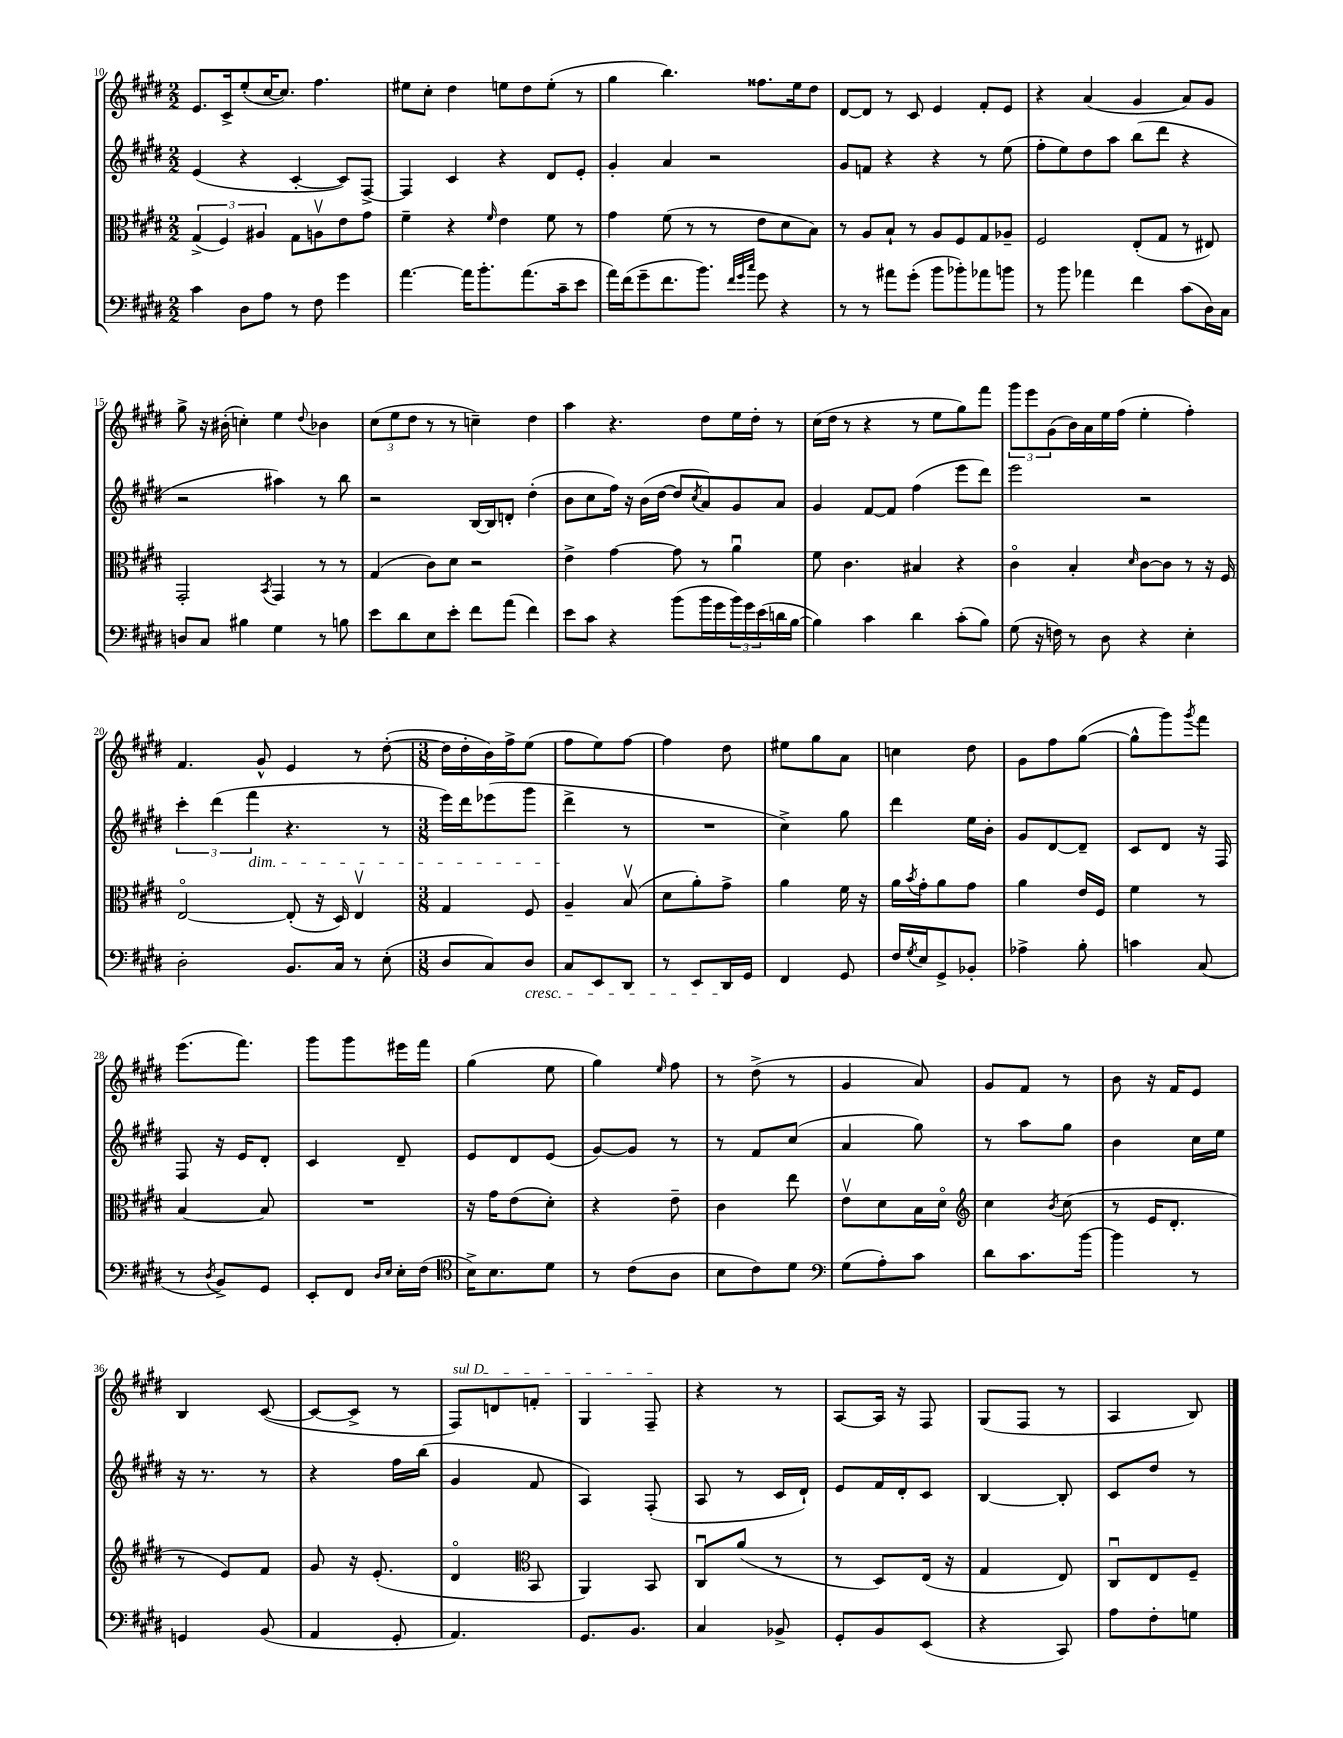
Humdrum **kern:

**kern	**kern	**kern	**kern
*part4	*part3	*part2	*part1
*staff4	*staff3	*staff2	*staff1
*clefF4	*clefC3	*clefG2	*clefG2
*k[f#c#g#d#]	*k[f#c#g#d#]	*k[f#c#g#d#]	*k[f#c#g#d#]
*M2/2	*M2/2	*M2/2	*M2/2
=10	=10	=10	=10
4c#\	(6G#^/	(4e/	8.e/L
.	6F#/)	.	.
.	.	.	16c#^/k
8D#\L	.	4r	(8ee'/
.	6A#X/	.	.
8A\J	.	.	[16cc#/K
.	.	.	8.cc#/J])
8r	8G#\L	[4c#'/	.
8F#\	8Anv\	.	4.ff#\
4g#\	8e\	8c#/L])	.
.	8g#\J	[8F#^/J	.
=11	=11	=11	=11
[4.a\	4f#~\	4F#/]	8ee#X\L
.	.	.	8cc#'\J
.	4r	4c#/	4dd#\
16a\KL]	.	.	.
8.b'\	.	.	.
.	16qqf#/	.	.
.	4e\	4r	8een\L
(8.a\	.	.	8dd#\
.	8f#\	8d#/L	(8ee'\J
16c#~\k	.	.	.
8e\J	8r	8e'/J	8r
=12	=12	=12	=12
16a\LL)	4g#\	4g#'/	4gg#\
(16f#\J	.	.	.
8g#~\	.	.	.
8.f#\	(8f#\	4a/	4.bb\)
.	8r	.	.
8.b\J)	.	.	.
.	8r	2r	.
32qqf#/LLL	.	.	.
32qqg#/	.	.	.
32qqcc#/JJJ	.	.	.
8g#\	8e\L	.	8.ff##X\L
4r	8d#\	.	.
.	.	.	16ee\k
.	8B\J)	.	8dd#\J
=13	=13	=13	=13
8r	8r	8g#/L	[8d#/L
8r	8A/L	8fn/J	8d#/J]
8a#X\L	8B`/J	4r	8r
(8g#'\J	8r	.	8c#/
8b\L	8A/L	4r	4e/
8b-X'\)	8F#/	.	.
8a-X\	8G#/	8r	8f#'/L
8bn\J	8A-X~/J	(8ee\	8e/J
=14	=14	=14	=14
8r	2F#/	8ff#'\L	4r
8b\	.	8ee\)	.
4a-X\	.	8dd#\	(4a/
.	.	8aa\J	.
4f#\	(8E'/L	(8bb\L	4g#/
.	8G#/J	8ddd#\J	.
(8c#\L	8r	4r	8a/L)
16D#\L)	8E#X/)	.	8g#/J
16C#\JJ	.	.	.
!!LO:LB:g=z
=15	=15	=15	=15
8Dn/L	2GG#'/	2r	8gg#^\
8C#/J	.	.	16r
.	.	.	(16b#X'\
4B#X\	.	.	4ccn'\)
.	8qBB/	.	.
4G#\	4GG#/	4aa#X\)	4ee\
.	.	.	8qqdd#/
8r	8r	8r	4b-X\
8Bn\	8r	8bb\	.
=16	=16	=16	=16
8e\L	(4G#/	2r	(12cc#\L
.	.	.	12ee\
8d#\	.	.	.
.	.	.	12dd#\J
8E\	8c#\L)	.	8r
8e'\J	8d#\J	.	8r
8f#\L	2r	[16B/LL	4ccn~\)
.	.	16B/J]	.
(8a\J	.	8dn'/J	.
4f#\)	.	(4dd#'\	4dd#\
=17	=17	=17	=17
8e\L	4e^\	8b\L	4aa\
8c#\J	.	8cc#\	.
4r	[4g#\	16ff#\Jk)	4.r
.	.	16r	.
.	.	(16b\LL	.
.	.	[16dd#\JJ	.
(8b\L	8g#\]	8dd#/L]	.
.	.	8qcc#/	.
16b\L	8r	8a/)	8dd#\L
16g#\	.	.	.
24b\)	4au\	8g#/	16ee\L
24g#\	.	.	.
.	.	.	16dd#'\JJ
(24e\	.	.	.
16dn\	.	8a/J	8r
[16B\JJ	.	.	.
=18	=18	=18	=18
4B\])	8f#\	4g#/	(16cc#\LL
.	.	.	16dd#\JJ
.	4.c#\	.	8r
4c#\	.	[8f#/L	4r
.	.	8f#/J]	.
4d#\	4B#X/	(4ff#\	8r
.	.	.	8ee\L
(8c#'\L	4r	8eee\L	8gg#\)
8B\J)	.	8ddd#\J)	8fff#\J
=19	=19	=19	=19
(8G#\	4c#\	2eee\	12ggg#\L
.	.	.	12eee\
16r	.	.	.
.	.	.	(12g#\
16Fn\)	.	.	.
8r	4B'/	.	16b\L)
.	.	.	16a\
8D#\	.	.	16ee\
.	.	.	(16ff#\JJ
.	16qqd#/	.	.
4r	[8c#\L	2r	4ee'\
.	8c#\J]	.	.
4E'\	8r	.	4ff#'\)
.	16r	.	.
.	16F#/	.	.
!!LO:LB:g=z
=20	=20	=20	=20
2D#'\	[2E/	6ccc#'\	4.f#/
.	.	(6ddd#\	.
!	!	!LO:TX:b:i:t=dim.	!
.	.	6fff#\	.
.	.	.	8g#^^/
8.BB/L	(8E'/]	4.r	4e/
.	16r	.	.
16C#/Jk	16D#/)	.	.
8r	4Ev/	.	8r
(8E'\	.	8r	([8dd#'\
=21	=21	=21	=21
*M3/8	*M3/8	*M3/8	*M3/8
8D#/L	4G#/	16eee\LL)	16dd#\LL]
.	.	16ddd#\J	16dd#'\
8C#/)	.	(8eee-X\	16b\)
.	.	.	16ff#^\J
!LO:TX:b:i:t=cresc.	!	!	!
8D#/J	8F#/	8ggg#\J	(8ee\J
=22	=22	=22	=22
8C#/L	4A~/	4ddd#^\	8ff#\L
8EE/	.	.	8ee\)
8DD#/J	(8Bv/	8r	[8ff#\J
=23	=23	=23	=23
8r	8d#\L	4.r	4ff#\]
8EE/L	8a'\)	.	.
16DD#/L	8g#^\J	.	8dd#\
16GG#/JJ	.	.	.
=24	=24	=24	=24
4FF#/	4a\	4cc#^\)	8ee#X\L
.	.	.	8gg#\
8GG#/	16f#\	8gg#\	8a\J
.	16r	.	.
=25	=25	=25	=25
16F#/LL	16a\LL	4ddd#\	4ccn\
8qG#/	8qb/	.	.
16E/J	16g#'\J	.	.
8GG#^/	8a\	.	.
8BB-X'/J	8g#\J	16ee\LL	8dd#\
.	.	16b'\JJ	.
=26	=26	=26	=26
4A-X^\	4a\	8g#/L	8g#\L
.	.	[8d#/	8ff#\
8B'\	16e/LL	8d#~/J]	([8gg#\J
.	16F#/JJ	.	.
=27	=27	=27	=27
4cn\	4f#\	8c#/L	8gg#^^\L]
.	.	8d#/J	8ggg#\)
.	.	.	8qggg#/
(8C#/	8r	16r	8fff#\J
.	.	16F#/	.
!!LO:LB:g=z
=28	=28	=28	=28
8r	[4B/	8F#/	(8.eee\L
8qD#/	.	.	.
8BB^/L)	.	16r	.
.	.	16e/KL	8.fff#\J)
8GG#/J	8B/]	8d#'/J	.
=29	=29	=29	=29
8EE'/L	4.r	4c#/	8ggg#\L
8FF#/J	.	.	8ggg#\
16qqD#/LL	.	.	.
16qqE/JJ	.	.	.
16E'\LL	.	8d#~/	16eee#X\L
(16F#\JJ	.	.	16fff#\JJ
=30	=30	=30	=30
*clefC4	*	*	*
16B^\KL)	16r	8e/L	(4gg#\
8.B\	16g#\KL	.	.
.	(8e\	8d#/	.
8d#\J	8d#'\J)	(8e/J	8ee\
=31	=31	=31	=31
8r	4r	[8g#/L)	4gg#\)
(8c#\L	.	8g#/J]	.
.	.	.	16qqee/
8A\J	8e~\	8r	8ff#\
=32	=32	=32	=32
8B\L	4c#\	8r	8r
8c#\)	.	8f#/L	(8dd#^\
8d#\J	8ee\	(8cc#/J	8r
=33	=33	=33	=33
*clefF4	*	*	*
(8G#\L	8ev\L	4a/	4g#/
8A'\)	8d#\	.	.
8c#\J	16B\L	8gg#\)	8a/)
.	16d#\JJ	.	.
=34	=34	=34	=34
*	*clefG2	*	*
8d#\L	4cc#\	8r	8g#/L
8.c#\	.	8aa\L	8f#/J
.	8qb/	.	.
.	(8cc#\	8gg#\J	8r
[16b\Jk	.	.	.
=35	=35	=35	=35
4b\]	8r	4b\	8b\
.	16e/KL	.	16r
.	8.d#'/J	.	16f#/KL
8r	.	16cc#\LL	8e/J
.	.	16ee\JJ	.
!!LO:LB:g=z
=36	=36	=36	=36
4GGn/	8r	16r	4B/
.	.	8.r	.
.	8e/L)	.	.
(8BB/	8f#/J	8r	([8c#/
=37	=37	=37	=37
4AA/	8g#/	4r	8c#/L_
.	16r	.	8c#^/J]
.	(8.e'/	.	.
8GG#'/	.	16ff#\LL	8r
.	.	(16bb\JJ	.
=38	=38	=38	=38
!	!	!	!LO:TX:a:i:t=sul D
4.AA/)	4d#/	4g#/	8F#/L)
.	.	.	8dn/
*	*clefC3	*	*
.	8BB/	8f#/	8fn'/J
=39	=39	=39	=39
8.GG#/L	4AA/)	4A/)	4G#/
8.BB/J	.	.	.
.	8BB/	(8F#'/	8F#~/
=40	=40	=40	=40
4C#/	8C#u/L	8A/	4r
.	(8a/J	8r	.
8BB-X^/	8r	16c#/LL	8r
.	.	16d#`/JJ)	.
=41	=41	=41	=41
8GG#'/L	8r	8e/L	[8A/L
8BB/	8D#/L)	16f#/L	16A/Jk]
.	.	16d#'/J	16r
(8EE/J	(16E/Jk	8c#/J	8F#/
.	16r	.	.
=42	=42	=42	=42
4r	4G#/	[4B/	(8G#/L
.	.	.	8F#/J
8CC#/)	8E/)	8B'/]	8r
=43	=43	=43	=43
8A\L	8C#u/L	8c#/L	4A/
8F#'\	8E/	8dd#/J	.
8Gn\J	8F#~/J	8r	8B/)
==	==	==	==
*-	*-	*-	*-
